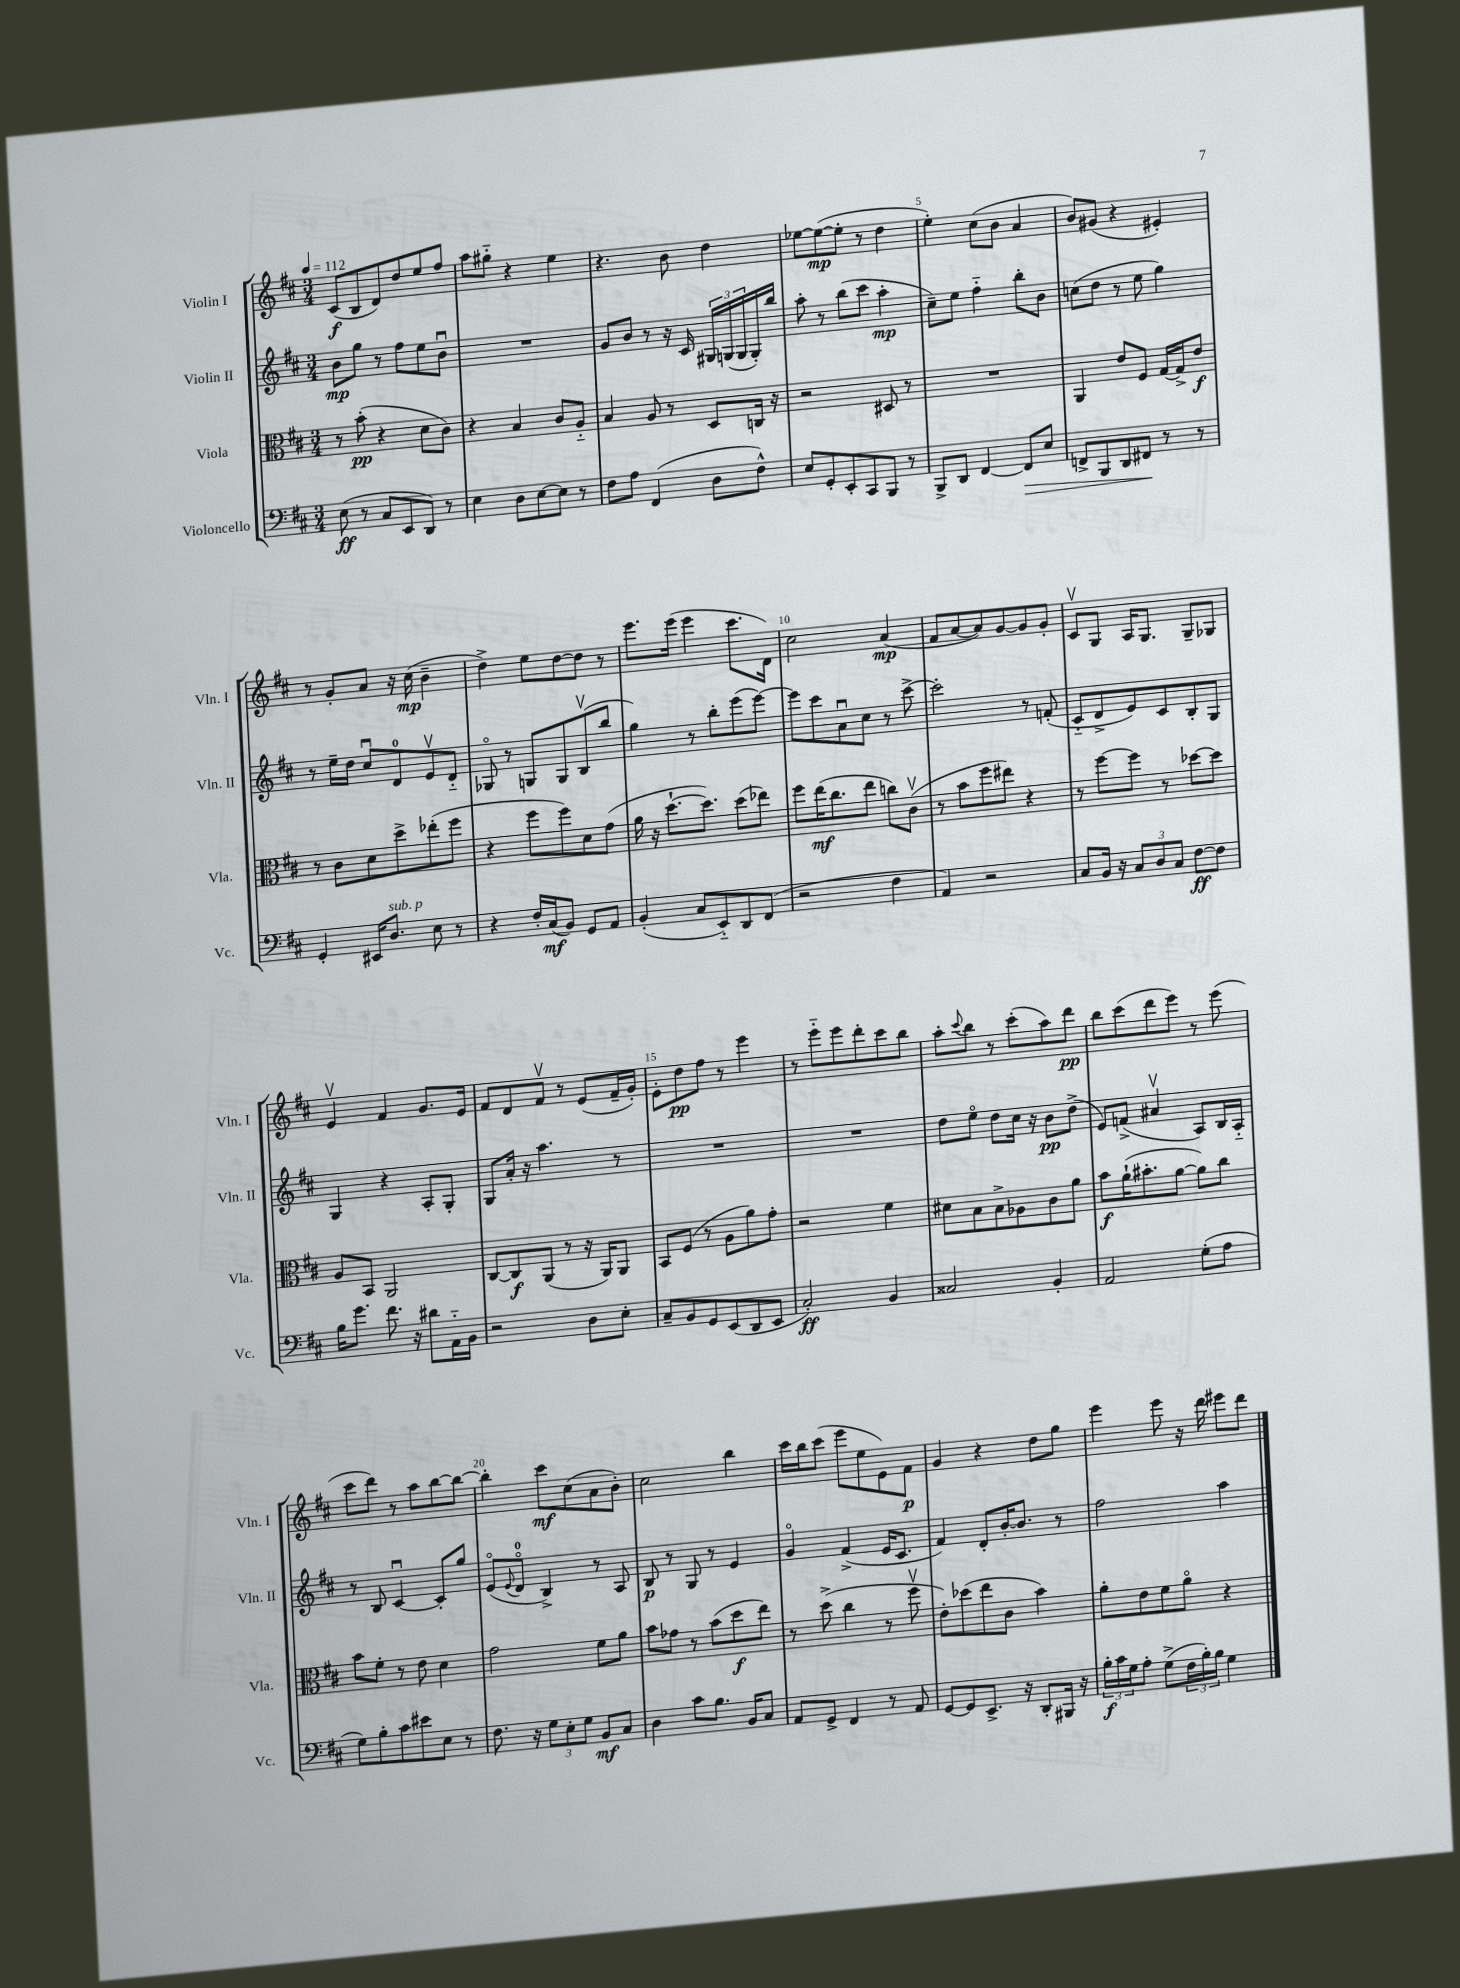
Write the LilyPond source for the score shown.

<<
\new StaffGroup <<
\new Staff = "s0" \with { instrumentName = "Violin I" shortInstrumentName = "Vln. I" } {
    \clef treble \key d \major \numericTimeSignature \time 3/4 \tempo 4 = 112
    cis'8\f( b8 d'8) d''8 e''8 fis''8 |
    a''8 gis''8-_ r4 e''4 |
    r4. b'8 d''4 |
    ees''8~ ees''8~\mp( ees''8-. r8 d''4 |
    e''4-.) cis''8( b'8 a'4 |
    b'8) gis'8( r4 eis'4-.) |
    r8 g'8-. a'8 r16 cis''16\mp( b'4-- |
    d''4->) e''8 d''8~ d''8 r8 |
    e'''8. e'''16( e'''4 cis'''8. d'16) |
    cis''2 a'4\mp( |
    fis'8 a'8~ a'8) g'8~ g'8 g'8-. |
    cis'8\upbow g8 a16 g8. g8-- ges8 |
    e'4\upbow fis'4 g'8. e'16 |
    fis'8 d'8 fis'8\upbow r8 e'8( fis'16-- g'16-.) |
    e'8-. d''8\pp fis''8 r8 e'''4 |
    r8 e'''8-_ e'''8 d'''8-. cis'''8 b''8 |
    a''8-. \appoggiatura { cis'''8 } b''8 r8 cis'''8-.( a''8) d'''8\pp |
    b''8 cis'''8( d'''8 e'''8) r8 e'''8( |
    cis'''8 d'''8) r8 a''8 b''8~ b''8~ |
    b''4-. cis'''8\mf cis''8( a'8 b'8-.) |
    cis''2 b''4 |
    cis'''16 b''16 cis'''8( e'''8 e''8 e'8) fis'8\p |
    g'4 r4 d''8 g''8 |
    e'''4 e'''8 r16 d'''16 eis'''8 d'''8 \bar "|." |
}
\new Staff = "s1" \with { instrumentName = "Violin II" shortInstrumentName = "Vln. II" } {
    \clef treble \key d \major \numericTimeSignature \time 3/4
    b'8\mp g''8 r8 fis''8 e''8 b'8\downbow |
    R2. |
    g'8 b'8 r8 r16 cis'16 \tuplet 3/2 { gis16 g16( g16 } g16-.) b''16 |
    a''8-. r8 b''8( cis'''8 a''4-.\mp |
    cis''8--) e''8 fis''4-_ b''8-. b'8 |
    c''8( d''8 r8 e''8 g''4) |
    r8 e''16-- d''16 cis''8\downbow d'8-0 e'8\upbow d'8-_ |
    ges8\flageolet r8 g8 g8 b8\upbow( b''8 |
    g''4) r8 b''8-. e'''8( e'''8~) |
    e'''8 cis'''8 a'8\downbow cis''8 r8 cis'''8~-> |
    cis'''2-. r8 f'8-.( |
    cis'8-_ d'8-> e'8) cis'8 b8-. g8 |
    g4 r4 a8-. g8-. |
    g8 a'16-. r16 a''4. r8 |
    R2. |
    R2. |
    d''8 e''8\flageolet d''8 cis''16 r16 b'8\pp d''8->( |
    e'8) f'8->( ais'4\upbow a8) b16 a16-_ |
    r8 b8 cis'4~\downbow cis'8-. g''8 |
    e'8\flageolet( \appoggiatura { e'8 } d'8-0\flageolet b4->) r8 a8 |
    b8\p r8 g8 r8 e'4 |
    g'4\flageolet fis'4->( e'16 cis'8. |
    fis'4) d'8-. b'16~-. b'8. r8 |
    fis''2 a''4 \bar "|." |
}
\new Staff = "s2" \with { instrumentName = "Viola" shortInstrumentName = "Vla." } {
    \clef alto \key d \major \numericTimeSignature \time 3/4
    r8 b'8-.\pp( r4 d'8 cis'8) |
    r4 b4 cis'8 a8-_ |
    b4 a8 r8 d8 c16 r16 |
    r2 dis8 r8 |
    R2. |
    a,4 e'8 fis8 g16~ g16-> e'8\f |
    r8 cis'8 d'8 d''8-> ees''8-.( fis''8 |
    r4 fis''8 fis''8) d'8 g'8( |
    a'16 r16 d''8.~-! d''8.) d''8( ees''8) |
    fis''8 e''16\mf( cis''8. e''8 c''8) cis'8\upbow( |
    r8 b'8 fis''8 eis''8) r4 |
    r8 fis''8~ fis''8 r8 des''8~ des''8 |
    a8 b,8 a,2 |
    cis8~ cis8\f a,8( r8 r16 a,16) a,8 |
    b,8 fis8( r8 a8 a'8) g'8-. |
    r2 fis'4 |
    dis'8 b8 b8-> aes8 cis'8 a'8 |
    b'8\f a'16-!( bis'8.-. a'8~ a'8) cis''8 |
    b'8 fis'8-. r8 e'8 d'4 |
    g'2 fis'8 a'8 |
    b'8 ges'8 r8 b'8( d''8\f e''8) |
    r8 d''8->( cis''4 r8 fis''8\upbow |
    e'8-.) des''8( e''8 cis'8 b'4) |
    a'8-. e'8 fis'8 a'8\flageolet r4 \bar "|." |
}
\new Staff = "s3" \with { instrumentName = "Violoncello" shortInstrumentName = "Vc." } {
    \clef bass \key d \major \numericTimeSignature \time 3/4
    e8\ff( r8 cis8 e,8 d,8) r8 |
    e4 d8 e8~ e8 r8 |
    fis8 a8 fis,4( d8 fis8-^) |
    e8 g,8-. e,8-. cis,8 b,,8 r8 |
    b,,8-> d,8 fis,4~ fis,8\> e8 |
    f,8-> b,,8 d,8 fis,8\! r8 r8 |
    g,4-. eis,16 d8.^\markup { \italic "sub. p" } e8 r8 |
    r4 fis16-. cis16\mf( b,8) g,8 a,8 |
    b,4-.( cis8 e,8-_) d,8 fis,8( |
    r2 fis4 |
    a,4) r2 |
    cis8 b,16 r16 \tuplet 3/2 { cis8 d8 cis8 } fis8~\ff fis8 |
    b16 g'8. fis'8. r16 dis'8 a,16-_ b,16 |
    r2 d8 e8-. |
    cis8-- b,8 g,8 e,8( d,8 e,8 |
    cis2-.\ff) b,4 |
    cisis2 b,4-. |
    a,2 g8-.( a8 |
    g8) b8-. cis'8 eis'8 e8 r8 |
    fis8. r16 \tuplet 3/2 { g8 e8-. g8 } b,8\mf cis8 |
    d4 cis'8 b8. b,16 cis8 |
    a,8 g,8-> fis,4 r8 a,8 |
    g,8~ g,8 e,8.-> r16 d,8-. bis,,16 r16 |
    \tuplet 3/2 { b16-.\f cis'16 g16 } a8-. g8->( \tuplet 3/2 { fis16 b16-.) b16 } g4 \bar "|." |
}
>>
>>
\layout { \context { \Score \override BarNumber.break-visibility = ##(#f #t #t) barNumberVisibility = #(every-nth-bar-number-visible 5) } }
